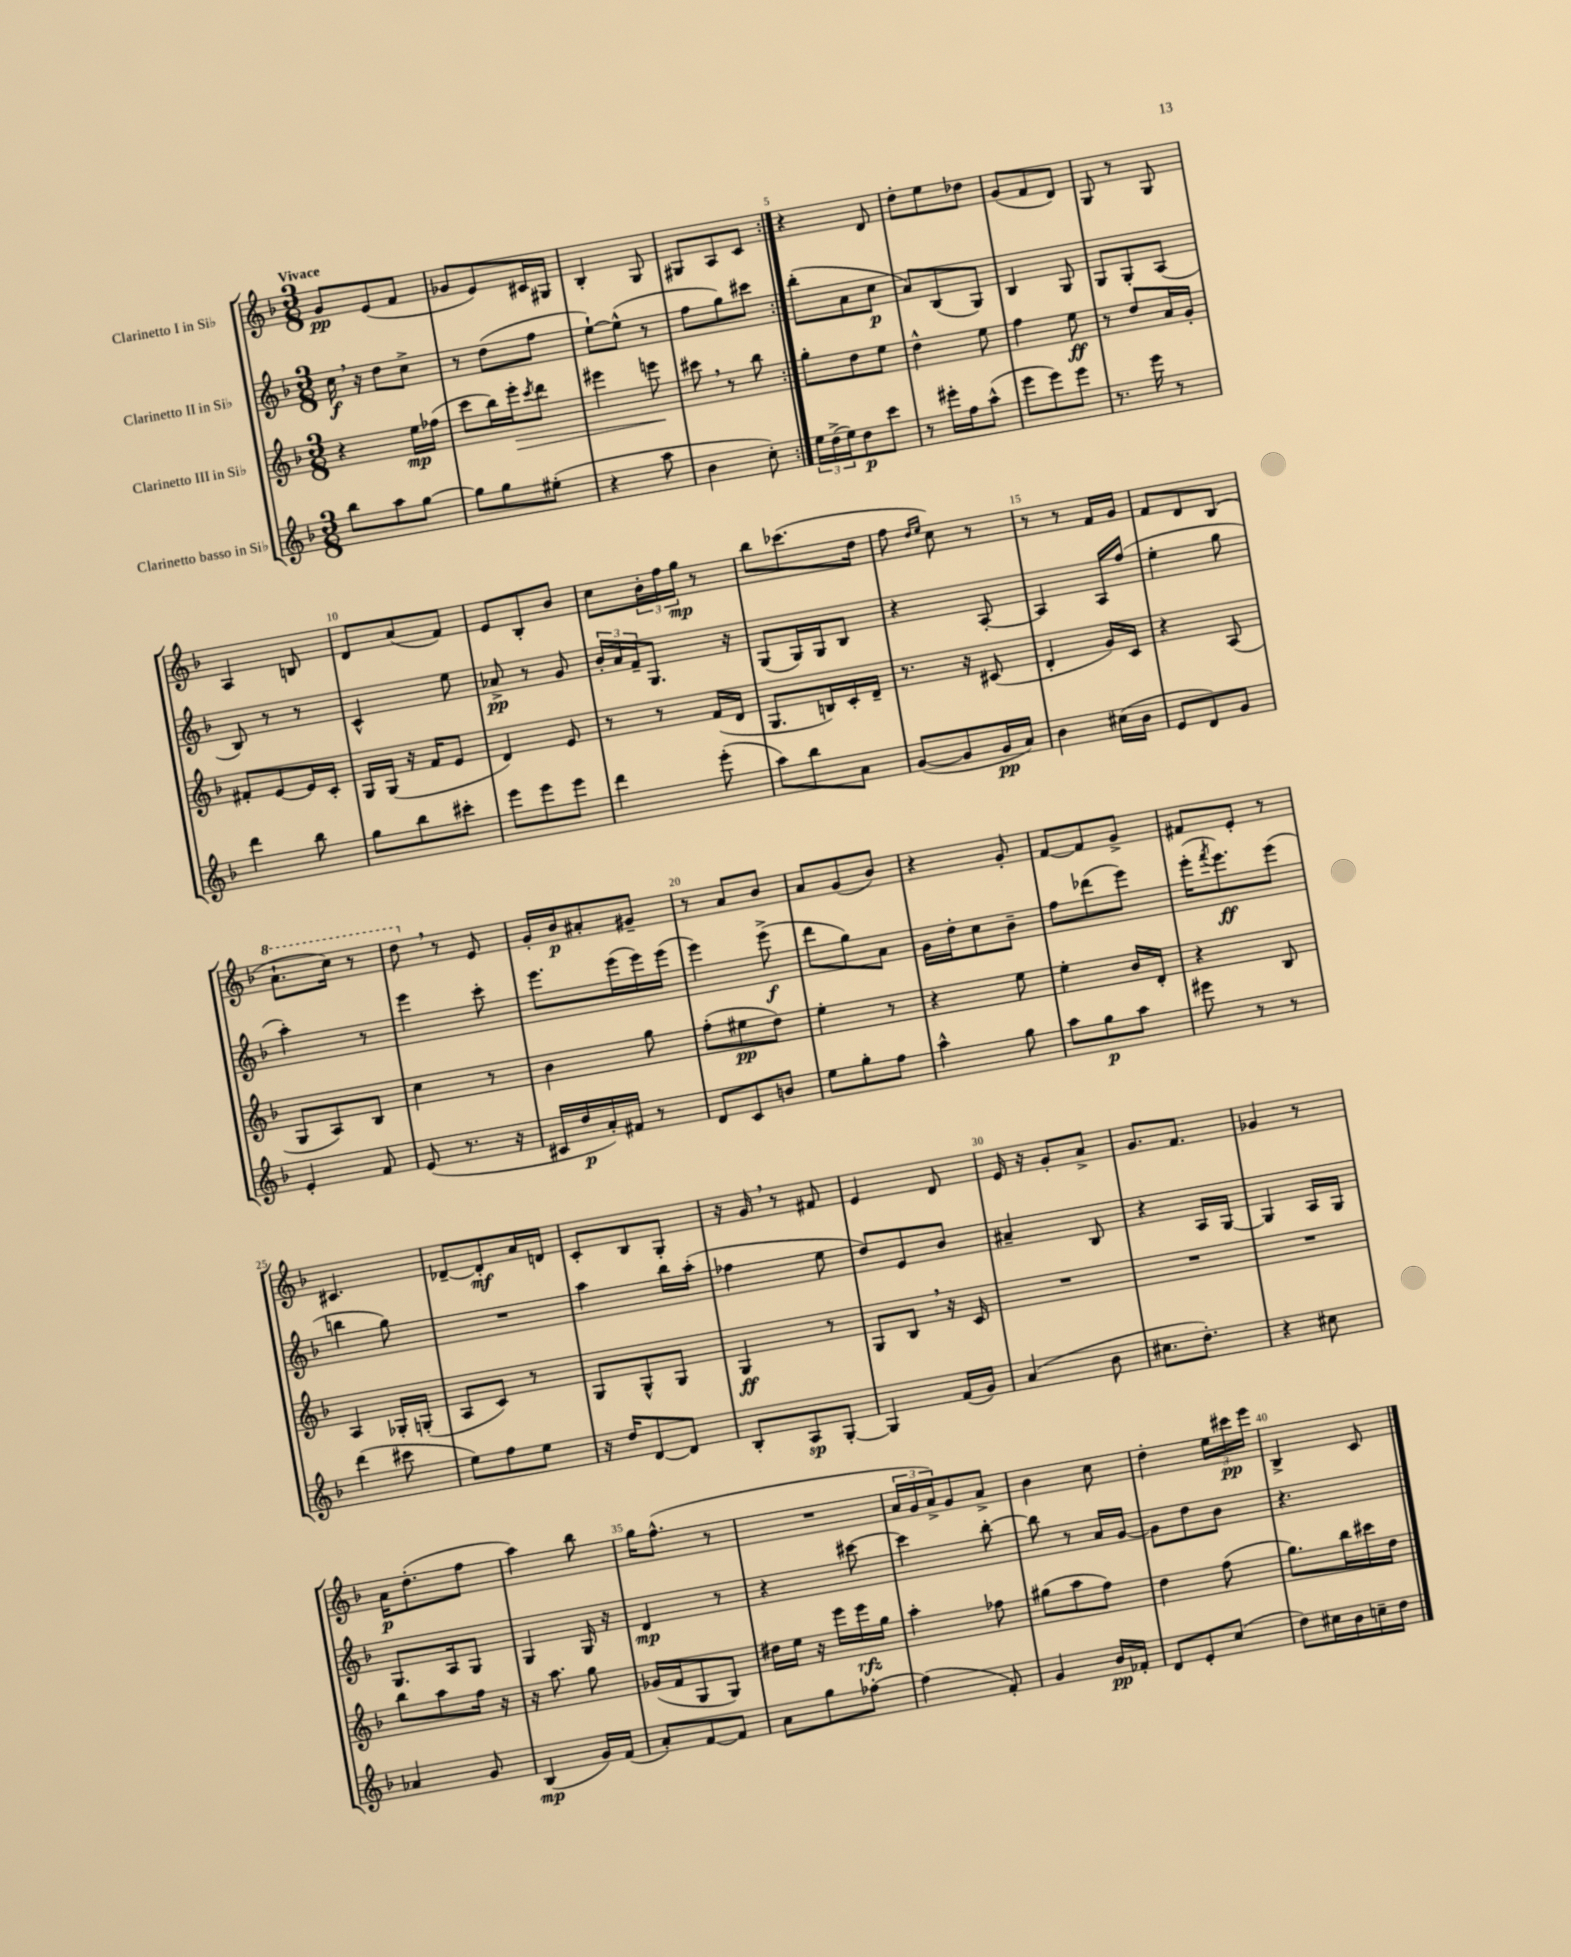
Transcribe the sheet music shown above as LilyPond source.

<<
\new StaffGroup <<
\new Staff = "s0" \with { instrumentName = "Clarinetto I in Sib" } {
    \clef treble \key f \major \numericTimeSignature \time 3/8 \tempo "Vivace"
    \repeat volta 2 { g'8\pp e'8( f'8 |
    ges'8 e'8) cis'16 gis16 |
    bes4-. g8 |
    gis8 a8 c'8 | }
    r4 d'8 |
    d''8-. e''8 des''8 |
    g'8( f'8 d'8) |
    g8 r8 g8 |
    a4 b8 |
    d'8 a'8( f'8) |
    e'8 bes8-. bes'8 |
    c''8 \tuplet 3/2 { bes'16-. f''16 g''16\mp } r8 |
    bes''8 ces'''8.( d''16 |
    f''8 \grace { d''16 e''16 } c''8) r8 |
    r8 r8 f'16 g'16 |
    f'8 d'8 bes8( |
    \ottava #1 a''8.-! c'''16) r8 |
    d'''8 \breathe \ottava #0 r8 e'8 |
    g'16-. bes'16\p ais'8-. gis'8-- |
    r8 a'8 bes'8 |
    a'8 g'8( bes'8) |
    r4 g'8-. |
    f'8~ f'8 g'8-> |
    fis'8 e'8-. r8 |
    cis'4. |
    des'8~-- des'8-.\mf a'16 d'16 |
    c'8-. bes8 g8-. |
    r16 g'16 \breathe r8 fis'8 |
    e'4 d'8 |
    e'16 r16 g'8-. a'8-> |
    g'8. f'8. |
    ges'4 r8 |
    a'16\p d''8.-.( f''8 |
    a''4) bes''8 |
    g''16 f''8.-^( r8 |
    R4. |
    \tuplet 3/2 { a'16 g'16 a'16->) } g'8 a'8-> |
    bes'4 c''8 |
    d''4-. \tuplet 3/2 { e''16 cis'''16\pp e'''16 } |
    bes4-> c'8 \bar "|." |
}
\new Staff = "s1" \with { instrumentName = "Clarinetto II in Sib" } {
    \clef treble \key f \major \numericTimeSignature \time 3/8
    \repeat volta 2 { c''16\f \breathe r16 d''8 c''8-> |
    r8 d''8( f''8 |
    e''8~-!) e''8-^( r8 |
    f''8 g''8) cis'''8 | }
    bes''8-.( a'8 c''8\p |
    a'8) bes8( g8) |
    bes4 g8 |
    g8 g8-. a8( |
    bes8) r8 r8 |
    c'4-^ e''8 |
    aes'8->\pp r8 g'8 |
    \tuplet 3/2 { bes'16-. a'16 f'16-- } g8. r16 |
    g8( g16) g16 bes8 |
    r4 a8~-. |
    a4 a16 f''16( |
    e''4-. g''8 |
    a''4-.) r8 |
    e'''4 c'''8-. |
    e'''8. e'''16( e'''16) e'''16( |
    e'''4) e'''8->\f( |
    d'''8 g''8) a'8 |
    g'16 d''16-. c''8 bes'8-- |
    f''8 des'''8( e'''8) |
    e'''16-.( \acciaccatura { f'''8 } e'''8.\ff) e'''8( |
    b''4 g''8) |
    R4. |
    a''4 bes''16 a''16-.( |
    fes''4 e''8 |
    d''8) e'8 bes'8 |
    ais'4-- bes8 |
    r4 a16 g16~ |
    g4 a16 g16 |
    g8. a16 g8 |
    g4 g16 r16 |
    d'4\mp r8 |
    r4 cis'''8~ |
    cis'''4 bes''8~-. |
    bes''8 r8 a'16 g'16~ |
    g'8 d''8 bes'8 |
    r4. \bar "|." |
}
\new Staff = "s2" \with { instrumentName = "Clarinetto III in Sib" } {
    \clef treble \key f \major \numericTimeSignature \time 3/8
    \repeat volta 2 { r4 e''16\mp fes''16( |
    c'''8 bes''16) e'''16-.\> \acciaccatura { c'''8 } d'''8 |
    eis'''4 e'''8\! |
    cis'''8 \breathe r8 bes''8 | }
    g''8-. d''8 e''8 |
    d''4-^ e''8 |
    f''4 e''8\ff |
    r8 d''8 a'16 g'16-. |
    fis'8-. e'8~ e'16 c'16-. |
    g16 g16( r16 f'16 e'8 |
    d'4) e'8 |
    r8 r8 f'16( d'16 |
    g8. b16) c'16-. d'16-- |
    r8. r16 cis'8( |
    d'4-. g'16) c'16 |
    r4 a8( |
    g8 a8) bes8 |
    c''4 r8 |
    bes'4 g''8 |
    f''8-.( eis''8\pp d''8) |
    e''4-. r8 |
    r4 e''8 |
    e''4-. bes'16 d'16-. |
    r4 bes8 |
    a4 ges16-. g16-.( |
    a8 c'8) r8 |
    g8 g8-^ g8 |
    g4\ff r8 |
    g8 bes8 \breathe r16 c'16 |
    R4. |
    R4. |
    R4. |
    bes''8 a''8 f''16 r16 |
    r16 a''8. g''8 |
    ges'16( f'16 g8 g8) |
    dis''16 e''16 r16 e'''16 e'''16\rfz g''16 |
    a''4-. fes''8 |
    gis''8( a''8 f''8) |
    d''4 f''8( |
    g''8.) bes''16 cis'''16 d''16 \bar "|." |
}
\new Staff = "s3" \with { instrumentName = "Clarinetto basso in Sib" } {
    \clef treble \key f \major \numericTimeSignature \time 3/8
    \repeat volta 2 { bes''8 a''8 g''8~ |
    g''8 g''8 eis''8-.( |
    r4 a''8 |
    bes'4 c''8-.) | }
    \tuplet 3/2 { e''16 d''16->( e''16) } d''8\p c'''8 |
    r8 eis'''16-. f''16 a''8-^( |
    e'''8 e'''8) e'''8 |
    r8. e'''16 r8 |
    d'''4 bes''8 |
    g''8 bes''8 cis'''8-. |
    e'''8 e'''8 e'''8 |
    d'''4 e'''8-.( |
    a''8) bes''8 a'8 |
    g'8~( g'8 g'16\pp a'16) |
    bes'4 cis''16( bes'16 |
    e'8 d'8) g'8 |
    e'4-. f'8 |
    e'8( r8. r16 |
    cis'16 d''16\p a'16-.) fis'16 r8 |
    d'8 c'8 b'8 |
    e''8 g''8-. f''8 |
    a''4-^ g''8 |
    a''8 g''8\p a''8 |
    eis'''8 r8 r8 |
    d'''4( cis'''8 |
    e''8) f''8 e''8 |
    r16 d''16 d'8~ d'8 |
    bes8-. a8\sp g8~-. |
    g4 f'16( g'16) |
    a'4( bes'8 |
    cis''8. d''8.-.) |
    r4 cis''8 |
    aes'4 g'8 |
    bes4\mp( g'16) f'16( |
    a'8-.) f'8~ f'8 |
    a'8 g''8 fes''8~-. |
    fes''4( f'8-.) |
    g'4 bes'16\pp fes'16-. |
    d'8 e'8-. c''8( |
    d''8) cis''16 bes'16 c''16-- d''16 \bar "|." |
}
>>
>>
\layout { \context { \Score \override BarNumber.break-visibility = ##(#f #t #t) barNumberVisibility = #(every-nth-bar-number-visible 5) } }
